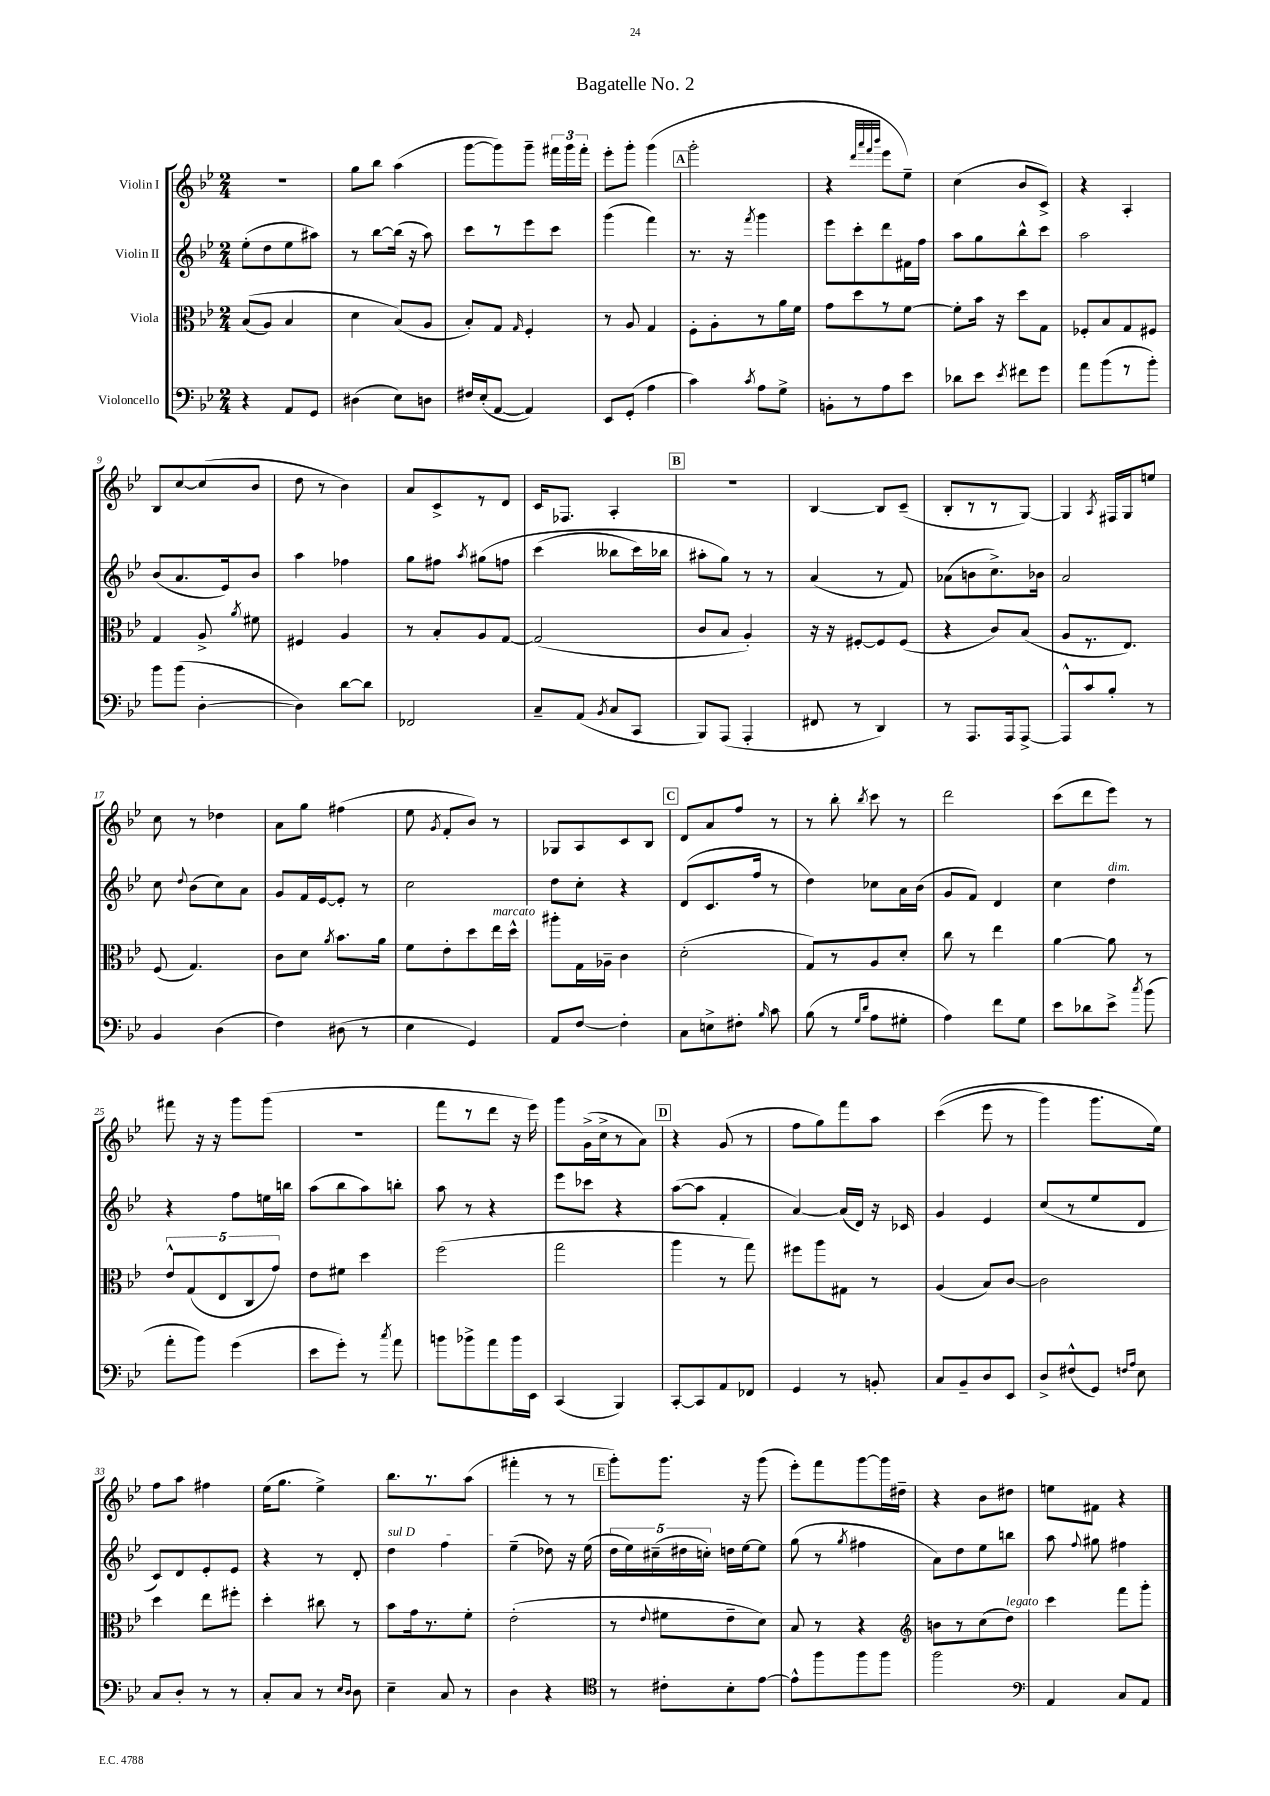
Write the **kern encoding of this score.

**kern	**kern	**kern	**kern
*staff4	*staff3	*staff2	*staff1
*clefF4	*clefC3	*clefG2	*clefG2
*k[b-e-]	*k[b-e-]	*k[b-e-]	*k[b-e-]
*M2/4	*M2/4	*M2/4	*M2/4
4r	&((8B-/L	(8ee-'\L	2r
.	8A/J)	8dd\	.
8AA/L	4B-/	8ee-\	.
8GG/J	.	8aa#\J)	.
=	=	=	=
(4D#\	4d\	8r	8gg\L
.	.	[8bb-\L	8bb-\J
8E-\L)	(8B-/L&)	(16bb-\]Jk	(4aa\
.	.	16r	.
8D\J	8A/J	8aa\)	.
=	=	=	=
16F#/LL	8B-'/L)	8ccc\L	[8ggg\L
(16E-'/J	.	.	.
[8AA/J	8G/J	8r	8ggg\])
.	16qqG/	.	.
4AA/])	4F'/	8eee-\	8ggg~\J
.	.	8ccc\J	24fff#\LL
.	.	.	24ggg\
.	.	.	24fff#'\JJ
=	=	=	=
8EE-/L	8r	(4ggg\	8eee-'\L
(8GG'/J	8A/	.	8ggg'\J
4A\	4G/	4fff\)	(4ggg\
=	=	=	=
4c\)	8F'\L	8.r	2ggg'\
.	8A'\	.	.
.	.	16r	.
8qc/	.	8qfff/	.
8A\L	8r	4ggg\	.
8G^\J	16a\L	.	.
.	16f\JJ	.	.
=	=	=	=
8BB'\L	8g\L	8eee-\L	4r
8r	8dd\	8ccc'\	.
.	.	.	32qqddd/LLL
.	.	.	32qqaaa/
.	.	.	32qqfff/
.	.	.	32qqbbb-/JJJ
8A\	8r	8ddd\	8eee-\L
8e-\J	[8f\J	16f#\L	8ee-~\J)
.	.	16ff\JJ	.
=	=	=	=
8d-\L	8f'\]L	8aa\L	(4cc\
8e-\J	16b-\Jk	8gg\	.
.	16r	.	.
8qe-/	.	.	.
8f#\L	8dd\L	8bb-^^\	8b-/L
8g\J	8G\J	8ccc\J	8c^/J)
=	=	=	=
8a\L	8F-'/L	2aa\	4r
(8b-\	8B-/	.	.
8r	8G/	.	4A'/
8b-'\J)	8F#/J	.	.
=	=	=	=
8b-\L	4G/	(8b-/L	8B-/L
(8b-\J	.	8.a/	[8cc/
[4D'\	8A^/	.	(8cc/]
.	.	16e-/k)	.
.	8qa/	.	.
.	8f#\	8b-/J	8b-/J
=	=	=	=
4D\])	4F#/	4aa\	8dd\
.	.	.	8r
[8d\L	4A/	4ff-\	4b-\)
8d\]J	.	.	.
=	=	=	=
2FF-/	8r	8gg\L	8a/L
.	8B-'/L	8ff#\J	8c^/
.	.	8qaa/	.
.	8A/	&(8gg#\L	8r
.	[8G/J	8ff\J	8d/J
=	=	=	=
8C~/L	(2G/]	(4ccc\	16c/LK
.	.	.	8.F-/J
(8AA/J	.	.	.
8qBB-/	.	.	.
8C/L	.	8bb--\L	4A'/
8CC/J	.	16ccc\L)	.
.	.	16bb-\JJ	.
=	=	=	=
8BBB-/L)	8c/L	8aa#'\L	2r
(8AAA/J	8B-/J	8gg\J&)	.
4AAA'/	4A'/)	8r	.
.	.	8r	.
=	=	=	=
8FF#/	16r	(4a/	[4B-/
.	16r	.	.
8r	[8F#'/L	.	.
4DD/)	8F#/]	8r	8B-/]L
.	(8F#/J	8f/)	(8c~/J
=	=	=	=
8r	4r	(8a-\L	8B-'/L
8.AAA/L	.	8b\	8r
.	8c/L)	8.cc^\)	8r
16AAA/k	.	.	.
[8AAA^/J	(8B-/J	.	[8G/J)
.	.	16b-\Jk	.
=	=	=	=
8AAA^^/]L	8A/L	2a/	4G/]
8c/	8.r	.	.
.	.	.	8qA/
8B-'/J	.	.	16F#/LL
.	8.E-/J)	.	16G/J
8r	.	.	8ee/J
=	=	=	=
4BB-/	(8F/	8cc\	8cc\
.	.	8qqdd/	.
.	4.G/)	(8b-\L	8r
(4D\	.	8cc\)	4dd-\
.	.	8a\J	.
=	=	=	=
4F\)	8c\L	8g/L	8a\L
.	8d\J	16f/L	8gg\J
.	.	[16e-/J	.
.	8qa/	.	.
(8D#\	8.b-\L	8e-'/]J	(4ff#\
8r	.	8r	.
.	16a\Jk	.	.
=	=	=	=
4E-\	8f\L	2cc\	8ee-\
.	.	.	8qg/
.	8e-'\	.	8f'/L
4GG/)	8dd\	.	8b-/J)
.	16ee-\L	.	8r
.	16dd^^\JJ	.	.
=	=	=	=
8AA/L	8aa#'\L	8dd\L	8G-/L
[8F/J	16G\L	8cc'\J	8A/
.	16A-~\JJ	.	.
4F'\]	4c\	4r	8c/
.	.	.	8B-/J
=	=	=	=
8C\L	(2d'\	(8d/L	8d/L
8E^\	.	8.c/	8a/
8F#'\J	.	.	8ff/J
.	.	16ff/Jk	.
16qqB-/	.	.	.
8c\	.	8r	8r
=	=	=	=
(8B-\	8G/L)	4dd\)	8r
8r	8r	.	8bb-'\
16qqG/LL	.	.	.
16qqd/JJ	.	.	8qbb-/
8A\L	8A/	8cc-\L	8ccc\
8G#'\J	8d'/J	16a\L	8r
.	.	(16b-\JJ	.
=	=	=	=
4A\)	8cc\	8g/L	2ddd\
.	8r	8f/J)	.
8f\L	4ee-\	4d/	.
8G\J	.	.	.
=	=	=	=
8e-\L	[4a\	4cc\	(8ccc\L
8d-\	.	.	8ddd\
8e-^\J	8a\]	4dd\	8eee-\J)
8qcc/	.	.	.
(8b-\	8r	.	8r
=	=	=	=
8a'\L	10e-^^/L	4r	8fff#\
.	(10G/	.	.
8b-\J)	.	.	16r
.	.	.	16r
.	10E-/	.	.
(4g\	.	8ff\L	8ggg\L
.	10C/	.	.
.	.	16ee\L	(8ggg\J
.	10g/J)	.	.
.	.	16bb\JJ	.
=	=	=	=
8e-\L	8e-\L	(8aa\L	2r
8g'\J)	8f#\J	8bb-\	.
8r	4dd\	8aa\)	.
8qcc/	.	.	.
8a\	.	8bb'\J	.
=	=	=	=
8b\L	(2ff\	8aa\	8fff\L
8b-^\	.	8r	8r
8a\	.	4r	8ddd\J
16b-\L	.	.	16r
16EE-\JJ	.	.	16eee-\)
=	=	=	=
(4CC/	2gg\	8eee-\L	8ggg\L
.	.	8ccc-\J	(16g^\L
.	.	.	16cc^\J
4BBB-/)	.	4r	8r
.	.	.	8a\J)
=	=	=	=
[8CC'/L	4aa\	([8aa\L	4r
8CC/]	.	8aa\]J	.
8AA/	8r	4f'/	(8g/
8FF-/J	8gg\)	.	8r
=	=	=	=
4GG/	8ff#\L	[4a/)	8ff\L
.	8aa\	.	8gg\)
8r	8G#\J	(16a/]LL	8fff\
.	.	16d/JJ)	.
8BB'/	8r	16r	8aa\J
.	.	16c-/	.
=	=	=	=
8C/L	(4A/	4g/	&((4ccc\
8BB-~/	.	.	.
8D/	8B-/L)	4e-/	8eee-\
8EE-/J	[8c/J	.	8r
=	=	=	=
8D^/L	2c\]	(8cc/L	4ggg\)
(8F#^^/	.	8r	.
8GG/J)	.	8ee-/	8.ggg\L
16qqF/LL	.	.	.
16qqA/JJ	.	.	.
8E-\	.	8d/J	.
.	.	.	16ee-\Jk&)
=	=	=	=
8C/L	4dd\	8c/L)	8ff\L
8D'/J	.	8d/	8aa\J
8r	8ee-\L	8e-'/	4ff#\
8r	8ff#'\J	8e-/J	.
=	=	=	=
8C'/L	4dd'\	4r	(16ee-\LK
.	.	.	8.gg\J
8C/J	.	.	.
8r	8cc#\	8r	4ee-^\)
16qqE-/LL	.	.	.
16qqD/JJ	.	.	.
8D\	8r	8d'/	.
=	=	=	=
4E-~\	8b-\L	4dd\	8.bb-\L
.	16g\k	.	.
.	8.r	.	8.r
8C/	.	4ff\	.
8r	8f'\J	.	(8aa\J
=	=	=	=
4D\	(2e-'\	(4ee-~\	4fff#'\
4r	.	8dd-\)	8r
.	.	16r	8r
.	.	(16ee-\	.
=	=	=	=
*clefC4	*	*	*
8r	8r	20dd\LL	8ggg'\L)
.	.	20ee-\)	.
.	.	(20cc#~\	.
.	8qqe-/	.	.
8c#'\L	8f#\L	.	8.ggg\J
.	.	20dd#\	.
.	.	20cc'\JJ)	.
8B-'\	8e-~\	16dd\LL	.
.	.	[16ee-\J	16r
[8e-\J	8d\J)	8ee-\]J	(8ggg\
=	=	=	=
8e-^^\]L	8B-/	(8gg\	8eee-'\L)
8ff\	8r	8r	8fff\
.	.	8qgg/	.
8ff\	4r	4ff#\	[8ggg\
8ff\J	.	.	16ggg\]L
.	.	.	16dd#~\JJ
=	=	=	=
*	*clefG2	*	*
2ff\	8b\L	8a\L)	4r
.	8r	8dd\	.
.	(8cc\	8ee-\	8b-\L
.	8dd\J)	8bb\J	8dd#\J
=	=	=	=
*clefF4	*	*	*
4AA/	4ccc\	8aa\	8ee\L
.	.	8qqff/	.
.	.	8gg#\	8f#\J
8C/L	8fff\L	4ff#\	4r
8AA/J	8ggg'\J	.	.
==	==	==	==
*-	*-	*-	*-
